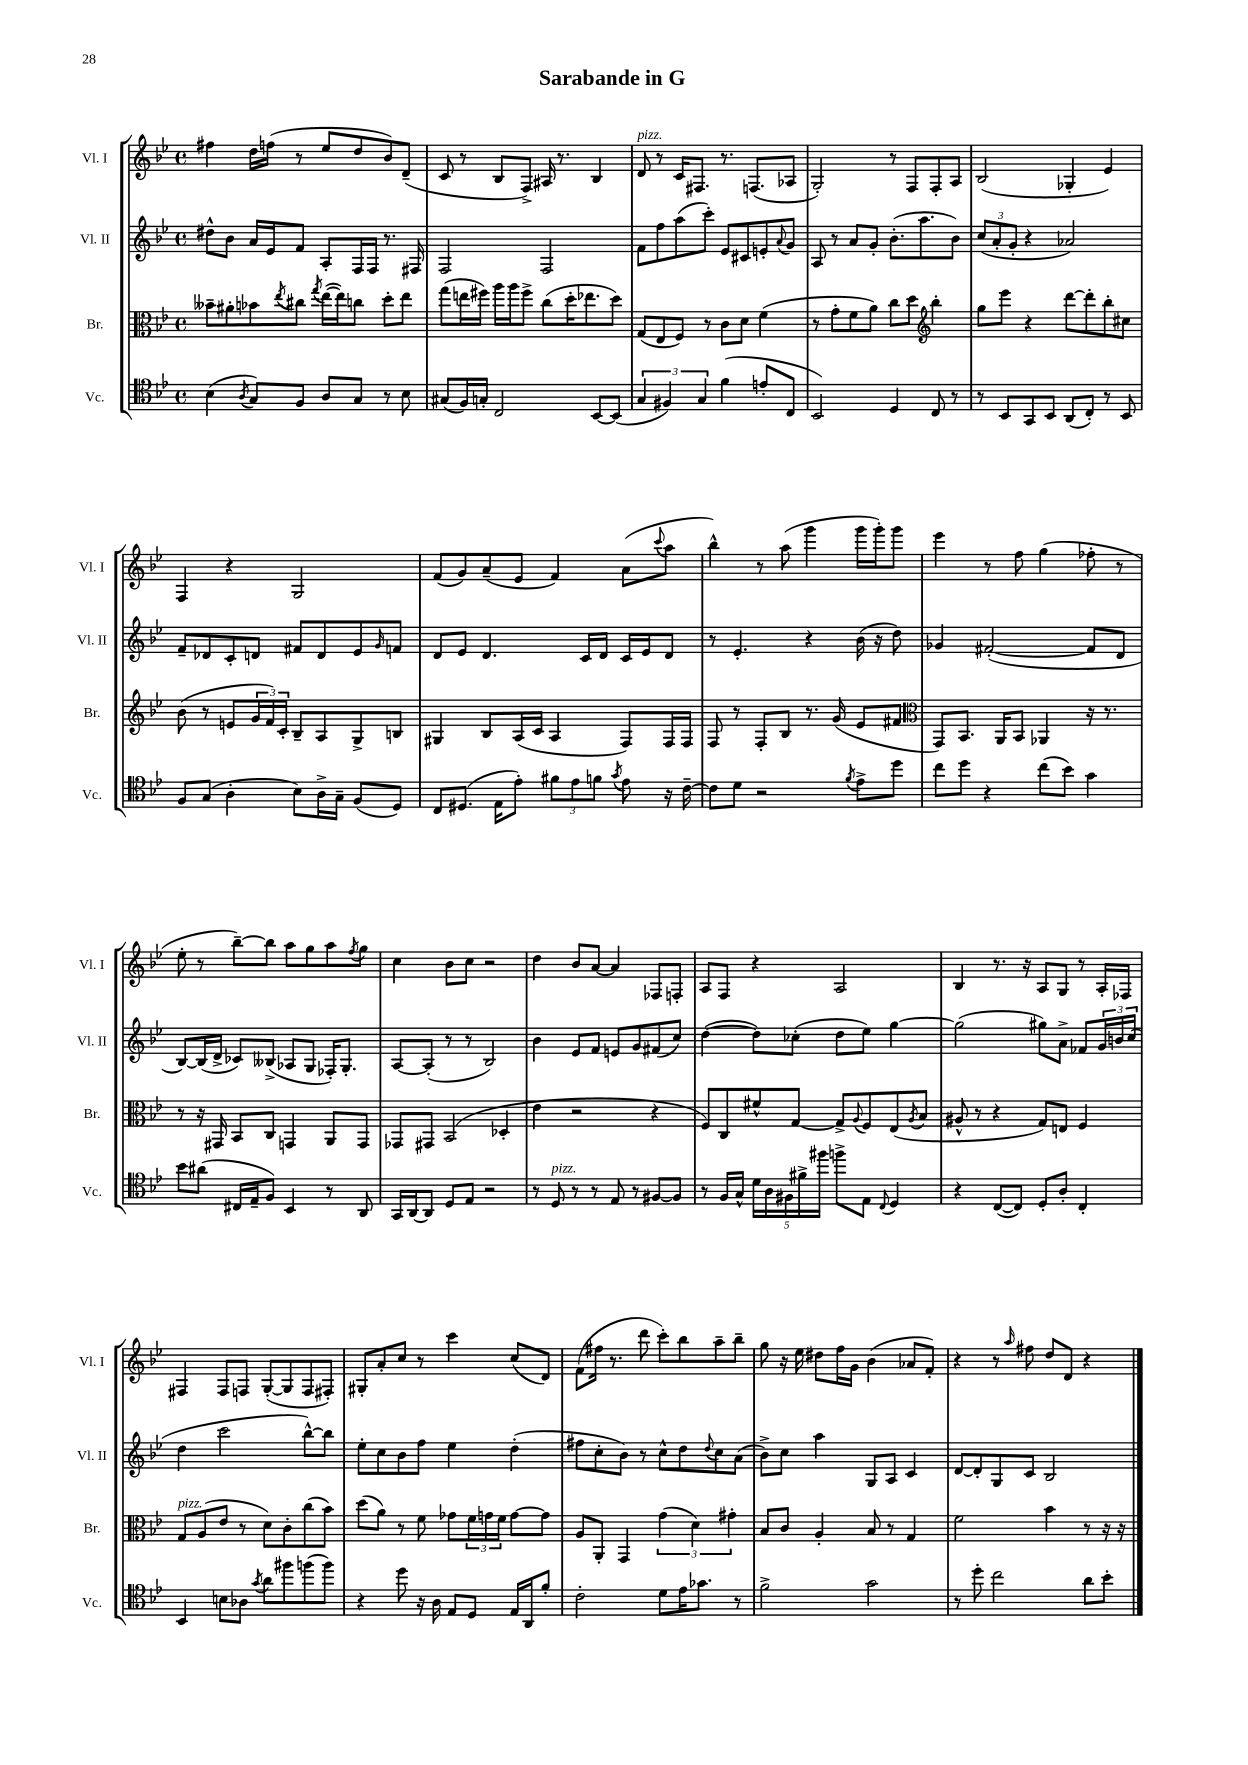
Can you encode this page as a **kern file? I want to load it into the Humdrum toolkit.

**kern	**kern	**kern	**kern
*staff4	*staff3	*staff2	*staff1
*clefC4	*clefC3	*clefG2	*clefG2
*k[b-e-]	*k[b-e-]	*k[b-e-]	*k[b-e-]
*M4/4	*M4/4	*M4/4	*M4/4
*met(c)	*met(c)	*met(c)	*met(c)
(4B-	8b--~	8dd#^^	4ff#
.	8a#'	8b-	.
8qA	.	.	.
8G)	8b-	16a	16dd
.	.	16e-	(16ff
.	8qee-	.	.
8F	8cc#	8f	8r
.	8qgg	.	.
8A	([16ee-	8A'	8ee-
.	16ee-])	.	.
8G	8cc	16F	8dd
.	.	16F	.
8r	8dd'	8.r	8b-)
8B-	8ee-	.	(8d~
.	.	16F#	.
=	=	=	=
(8G#	(8gg	2F	8c
16F)	16ee	.	8r
16G'	16ff#)	.	.
2C	16aa	.	8B-
.	16aa	.	.
.	8ff#^	.	8F^)
.	(8cc	2F	16A#
.	.	.	8.r
.	16dd'	.	.
.	8.ee-	.	.
[8BB-	.	.	4B-
(8BB-]	8dd)	.	.
=	=	=	=
6G	(8G	8f	8d
.	8E-	8ff	8r
6F#)	.	.	.
.	8F)	(8aa	16c
.	.	.	8.F#
6G	.	.	.
.	8r	8ccc')	.
(4f	8c	8e-	8.r
.	8d	8c#	.
.	.	.	(8.F
8e'	(4f	8e'	.
.	.	8qqa	.
8C	.	8g	8A-
=	=	=	=
2BB-)	8r	8A	2G')
.	8g'	8r	.
.	8f	8a	.
.	8a)	8g'	.
4D	8cc	(8.b-'	8r
.	8dd	.	8F
.	.	8.aa	.
*	*clefG2	*	*
8C	4bb-'	.	8F'
8r	.	8b-)	8A
=	=	=	=
8r	8gg	(12cc	(2B-
.	.	12a'	.
8BB-	8eee-	.	.
.	.	12g'	.
8GG	4r	4r	.
8BB-	.	.	.
(8AA	[8ddd	2a-)	4G-'
8C')	8ddd']	.	.
8r	8bb-'	.	4e-)
8BB-	8cc#	.	.
=	=	=	=
8F	(8b-	8f~	4F
(8G	8r	8d-	.
4A'	8e	8c'	4r
.	24g	8d	.
.	24f)	.	.
.	24c'	.	.
8B-)	8B-~	8f#	2G
16A^	8A	8d	.
16G~	.	.	.
(8F	8G^	8e-	.
.	.	16qqg	.
8D)	8B	8f	.
=	=	=	=
8C	4G#	8d	(8f
(8.D#	.	8e-	8g)
.	8B-	4.d	(8a~
16E-	.	.	.
8e-')	(16A	.	8e-
.	16c	.	.
12f#	4A	.	4f)
12e-	.	.	.
.	.	16c	.
12f	.	.	.
.	.	16d	.
8qg	.	.	.
8e-	8F)	16c	(8a
.	.	16e-	.
.	.	.	8qqccc
16r	16F	8d	8aa
[16c~	16F	.	.
=	=	=	=
8c]	8F	8r	4bb-^^)
8d	8r	4.e-'	.
2r	8F'	.	8r
.	8B-	.	(8aa
.	8.r	4r	4ggg
.	(16g	.	.
8qf	.	.	.
8e-^	8e-	(16b-	16ggg
.	.	16r	16ggg')
8dd	8f#	8dd)	8ggg
=	=	=	=
*	*clefC3	*	*
8cc	8GG)	4g-	4eee-
8dd	8.BB-	.	.
4r	.	([2f#'	8r
.	16AA	.	.
.	8BB-	.	8ff
(8cc	4AA-	.	(4gg
8b-)	.	.	.
4g	16r	8f#]	8ff-'
.	8.r	.	.
.	.	8d	8r
=	=	=	=
8b-	8r	[8B-)	8ee-'
(8a#	16r	(16B-]	8r
.	16GG#	16d^	.
16C#	8BB-	8c-)	[8bb-~)
16E-~	.	.	.
8F)	8C	(8B--^	8bb-]
4BB-	4GG	8A-	8aa
.	.	8G	8gg
8r	8AA	16F-')	8aa
.	.	8.G'	.
.	.	.	8qff
8AA	8GG	.	8gg
=	=	=	=
16GG	8GG-	[8A	4cc
[16AA	.	.	.
8AA]	8GG#	(8A']	.
8D	(2BB-	8r	8b-
8E-	.	8r	8cc
2r	.	2B-)	2r
.	4D-'	.	.
=	=	=	=
8r	4e-	4b-	4dd
8D	.	.	.
8r	2r	8e-	8b-
8r	.	8f	[8a
8E-	.	8e	4a]
8r	.	8g	.
[8F#	4r	(8f#	8F-
8F#]	.	8cc)	8F'
=	=	=	=
8r	8F)	([4dd	8A
16F	8C	.	8F
16G^^	.	.	.
20d	8f#^^	8dd])	4r
20A	.	.	.
20F#	.	.	.
.	[8G	(8cc-'	.
20f#^	.	.	.
20ff#	.	.	.
8ff^	8G^]	8dd	2A
.	8qqA	.	.
8E-	8F	8ee-)	.
8qqC	.	.	.
4D	(8E-	[4gg	.
.	8qA	.	.
.	8B-	.	.
=	=	=	=
4r	8A#^^	(2gg]	4B-
.	8r	.	.
([8C	4r	.	8.r
8C])	.	.	.
.	.	.	16r
8D'	8G)	8gg#)	8A
8A'	8E	8a^	8G
4C'	4F	8f-	8r
.	.	24g	16A'
.	.	24b	.
.	.	.	16F-
.	.	(24cc	.
=	=	=	=
4BB-	8G	4dd	4F#
.	(8A	.	.
8B	8e-	2ccc	8F#
8A-	8r	.	8F
8qg	.	.	.
8a	8d)	.	([8G'
8ff#	8c'	.	8G]
(8ff	(8cc	[8bb-^^)	8F
8ff)	8b-)	8bb-]	8F#')
=	=	=	=
4r	(8dd	8ee-'	8G#'
.	8a)	8cc	8a'
8dd	8r	8b-	8cc
16r	8f	8ff	8r
16A	.	.	.
8E-	8g-	4ee-	4ccc
8D	24f	.	.
.	24g	.	.
.	24f	.	.
16E-	[8g	(4dd'	(8cc
16AA	.	.	.
8f'	8g]	.	8d)
=	=	=	=
2c'	8A	8ff#	(8f
.	8AA'	8cc'	16ff#
.	.	.	8.r
.	4GG	8b-)	.
.	.	8r	8ddd
8d	(6g	8cc^^	8ccc')
16e-	.	8dd	8bb-
.	6d)	.	.
8.g-	.	.	.
.	.	8qqdd	.
.	.	8cc	8aa~
.	6g#'	.	.
8r	.	(8a	8bb-~
=	=	=	=
2f^	8B-	8b-^)	8gg
.	8c	8cc	16r
.	.	.	16ee-
.	4A'	4aa	8dd#
.	.	.	16ff
.	.	.	16g
2g	8B-	8G	(4b-
.	8r	8A	.
.	4G	4c	8a-
.	.	.	8f')
=	=	=	=
8r	2f	[8d	4r
8dd'	.	8d']	.
2cc	.	8G	8r
.	.	.	16qqaa
.	.	8c	8ff#
.	4b-	2B-	8dd
.	.	.	8d
8a	8r	.	4r
8b-'	16r	.	.
.	16r	.	.
==	==	==	==
*-	*-	*-	*-
